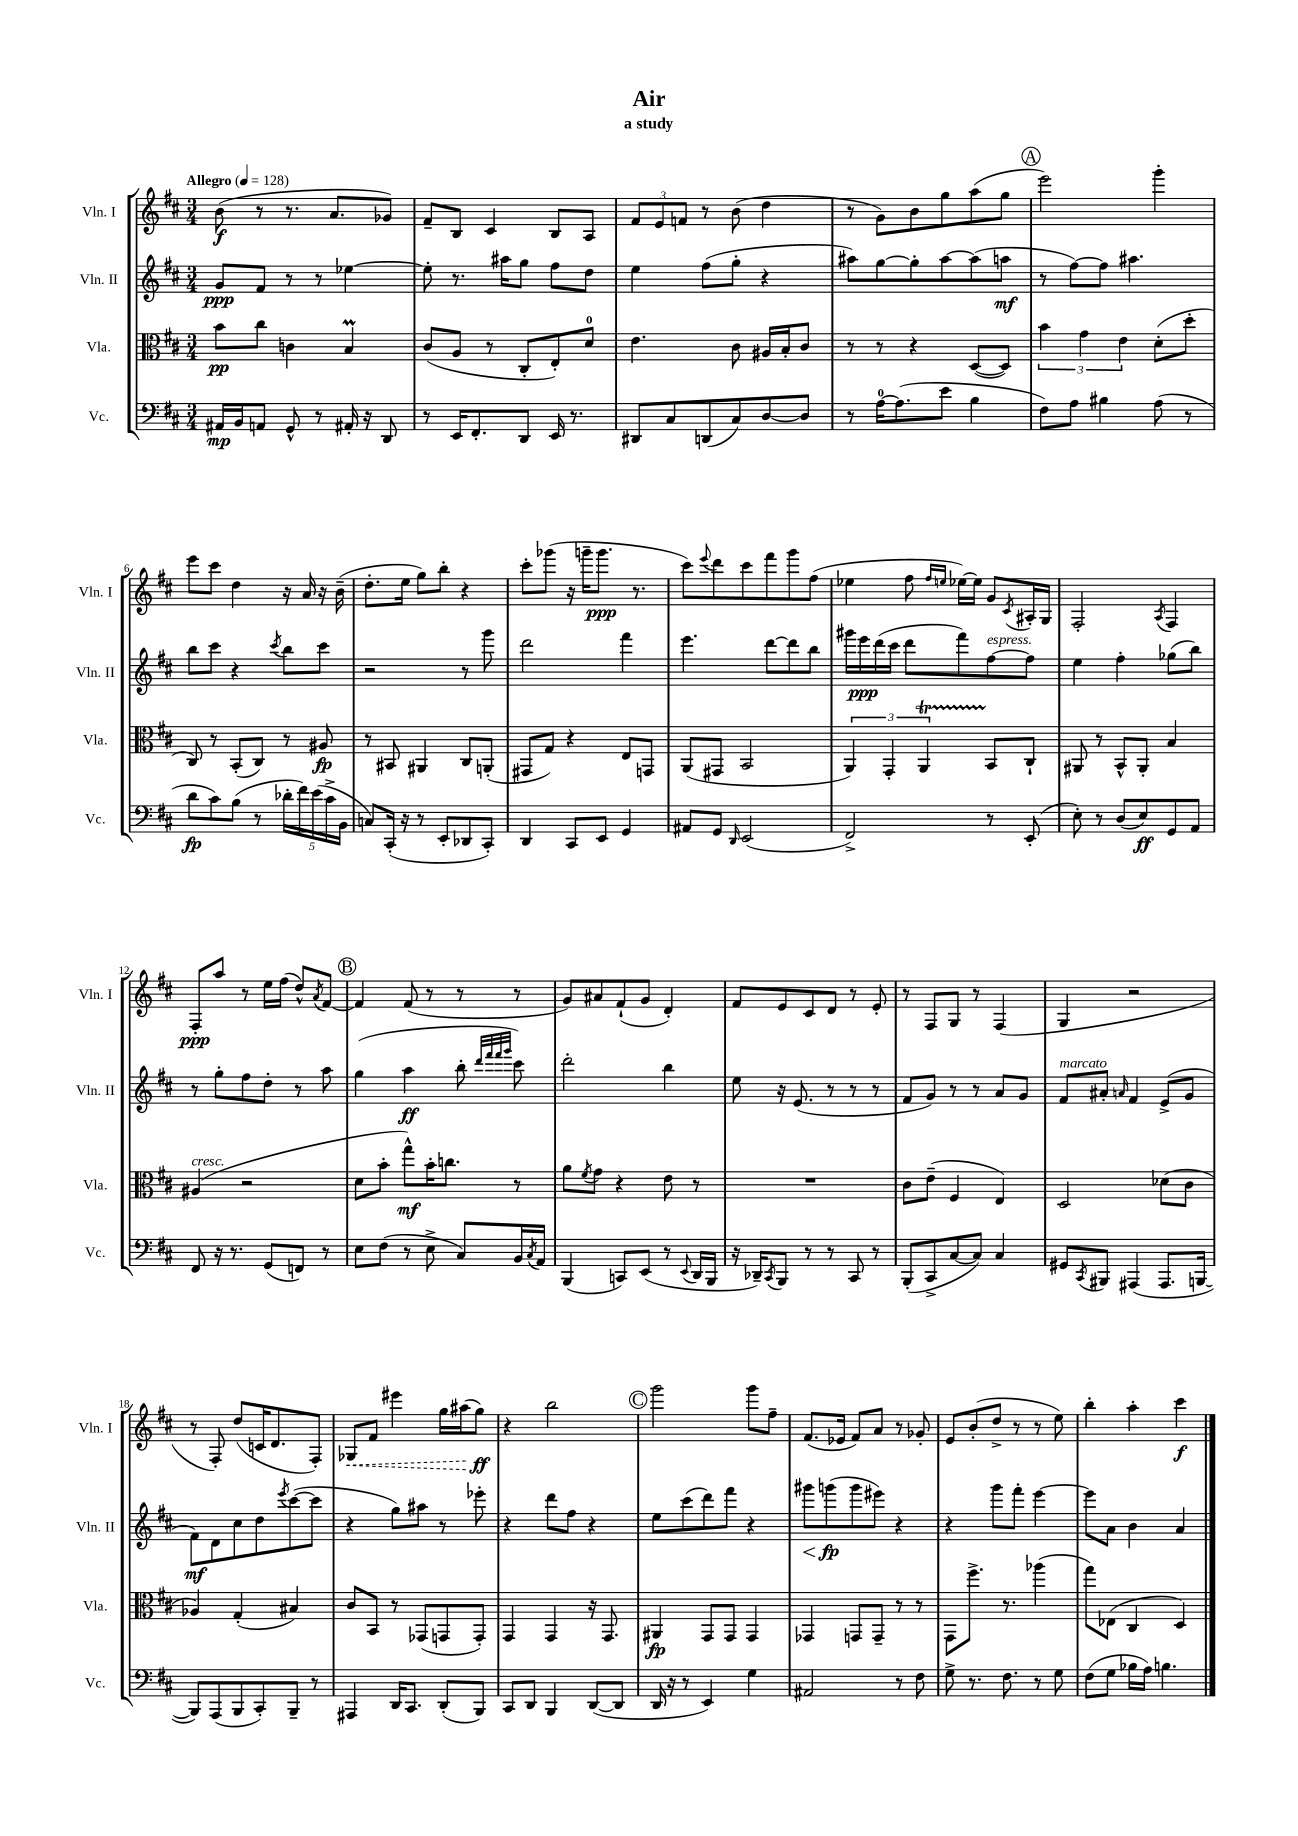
\header { title = "Air" subtitle = "a study" }
<<
\new StaffGroup <<
\new Staff = "s0" \with { instrumentName = "Vln. I" shortInstrumentName = "Vln. I" } {
    \clef treble \key d \major \numericTimeSignature \time 3/4 \tempo "Allegro" 4 = 128
    b'8\f( r8 r8. a'8. ges'8) |
    fis'8-- b8 cis'4 b8 a8 |
    \tuplet 3/2 { fis'8 e'8 f'8 } r8 b'8( d''4 |
    r8 g'8) b'8 g''8 a''8( g''8 |
    \mark \markup { \circle "A" } e'''2) g'''4-. |
    e'''8 cis'''8 d''4 r16 a'16 r16 b'16--( |
    d''8.-. e''16 g''8) b''8-. r4 |
    cis'''8-. ges'''8( r16 g'''16-- g'''8.\ppp r8. |
    cis'''8) \appoggiatura { e'''8 } d'''8 cis'''8 fis'''8 g'''8 fis''8( |
    ees''4 fis''8 \grace { fis''16 e''16 } ees''16~) ees''16 g'8 \acciaccatura { cis'8 } ais16-. g16 |
    fis2-. \acciaccatura { a8 } fis4 |
    fis8-.\ppp a''8 r8 e''16 fis''16( d''8-^) \acciaccatura { a'8 } fis'8~ |
    \mark \markup { \circle "B" } fis'4 fis'8( r8 r8 r8 |
    g'8) ais'8 fis'8-!( g'8 d'4-.) |
    fis'8 e'8 cis'8 d'8 r8 e'8-. |
    r8 fis8 g8 r8 fis4( |
    g4 r2 |
    r8 fis8-.) d''8( c'16 d'8. fis8-.) |
    \once \override Hairpin.style = #'dashed-line ges8\< fis'8 eis'''4 g''16 ais''16( g''8\ff\!) |
    r4 b''2 |
    \mark \markup { \circle "C" } g'''2 g'''8 fis''8-- |
    fis'8.( ees'16 fis'8) a'8 r8 ges'8-. |
    e'8 b'8-.( d''8-> r8 r8 e''8) |
    b''4-. a''4-. cis'''4\f \bar "|." |
}
\new Staff = "s1" \with { instrumentName = "Vln. II" shortInstrumentName = "Vln. II" } {
    \clef treble \key d \major \numericTimeSignature \time 3/4
    g'8\ppp fis'8 r8 r8 ees''4~ |
    ees''8-. r8. ais''16 g''8 fis''8 d''8 |
    e''4 fis''8( g''8-. r4 |
    ais''8) g''8~ g''8-. ais''8~ ais''8( a''8\mf |
    \mark \markup { \circle "A" } r8 fis''8~) fis''8 ais''4. |
    b''8 cis'''8 r4 \acciaccatura { cis'''8 } b''8 cis'''8 |
    r2 r8 g'''8 |
    d'''2 fis'''4 |
    e'''4. d'''8~ d'''8 b''8 |
    gis'''16 e'''16\ppp d'''16( cis'''16 d'''8 fis'''8) fis''8~^\markup { \italic "espress." } fis''8 |
    e''4 fis''4-. ges''8( b''8) |
    r8 g''8-. fis''8 d''8-. r8 a''8 |
    \mark \markup { \circle "B" } g''4( a''4\ff b''8-. \grace { d'''32 fis'''32 fis'''32 g'''32 } cis'''8) |
    d'''2-. b''4 |
    e''8 r16 e'8.( r8 r8 r8 |
    fis'8 g'8) r8 r8 a'8 g'8 |
    fis'8^\markup { \italic "marcato" } ais'8-. \grace { a'16 } fis'4 e'8->( g'8 |
    fis'8\mf) d'8 cis''8 d''8 \acciaccatura { e'''8 } cis'''8~( cis'''8 |
    r4 g''8) ais''8 r8 ees'''8-. |
    r4 d'''8 fis''8 r4 |
    \mark \markup { \circle "C" } e''8 cis'''8( d'''8) fis'''8 r4 |
    gis'''8\< g'''8\fp\!( g'''8 eis'''8) r4 |
    r4 g'''8 fis'''8-. e'''4~ |
    e'''8 a'8 b'4 a'4 \bar "|." |
}
\new Staff = "s2" \with { instrumentName = "Vla." shortInstrumentName = "Vla." } {
    \clef alto \key d \major \numericTimeSignature \time 3/4
    b'8\pp cis''8 c'4 b4\prall |
    cis'8( a8 r8 cis8-. e8-.) d'8-0 |
    e'4. cis'8 ais16 b16-. cis'8 |
    r8 r8 r4 d8~( d8) |
    \mark \markup { \circle "A" } \tuplet 3/2 { b'4 g'4 e'4 } d'8-.( d''8-. |
    cis8) r8 b,8-.( cis8) r8 ais8\fp |
    r8 bis,8 ais,4 cis8 a,8-.( |
    gis,8 g8) r4 e8 g,8 |
    a,8( gis,8 b,2 |
    \tuplet 3/2 { a,4) g,4-. a,4\startTrillSpan } b,8\stopTrillSpan cis8-! |
    ais,8 r8 b,8-^ ais,8-. b4 |
    ais4^\markup { \italic "cresc." }( r2 |
    \mark \markup { \circle "B" } d'8 b'8-. g''8-^\mf) b'16-. c''8. r8 |
    a'8 \acciaccatura { fis'8 } g'8 r4 e'8 r8 |
    R2. |
    cis'8 e'8--( fis4 e4) |
    d2 des'8( cis'8 |
    aes4) g4-.( bis4) |
    cis'8 b,8 r8 ges,8( g,8 g,8-.) |
    g,4 g,4 r16 g,8. |
    \mark \markup { \circle "C" } ais,4\fp g,8 g,8 g,4 |
    ges,4 g,8 g,8-- r8 r8 |
    g,8 fis''8.-> r8. aes''4( |
    g''8) ees8( cis4 d4) \bar "|." |
}
\new Staff = "s3" \with { instrumentName = "Vc." shortInstrumentName = "Vc." } {
    \clef bass \key d \major \numericTimeSignature \time 3/4
    ais,16\mp b,16 a,8 g,8-^ r8 ais,16-. r16 d,8 |
    r8 e,16 fis,8.-. d,8 e,16 r8. |
    dis,8 cis8 d,8( cis8) d8~ d8 |
    r8 a16-0~ a8.( e'8 b4 |
    \mark \markup { \circle "A" } fis8) a8 bis4 a8( r8 |
    d'8\fp cis'8) b8( r8 \tuplet 5/4 { des'16-. fis'16) e'16( cis'16-> b,16 } |
    c8) cis,16-.( r16 r8 e,8-. des,8 cis,8-.) |
    d,4 cis,8 e,8 g,4 |
    ais,8 g,8 \grace { d,16 } e,2( |
    fis,2->) r8 e,8-.( |
    e8-.) r8 d8( e8\ff) g,8 a,8 |
    fis,8 r16 r8. g,8( f,8) r8 |
    \mark \markup { \circle "B" } e8 fis8( r8 e8-> cis8) b,16 \acciaccatura { cis8 } a,16 |
    b,,4( c,8) e,8( r8 \appoggiatura { e,8 } d,16 b,,16 |
    r16 des,16--) \acciaccatura { cis,8 } b,,8 r8 r8 cis,8 r8 |
    b,,8-.( cis,8-> cis8~ cis8) cis4 |
    gis,8 \acciaccatura { cis,8 } bis,,8 ais,,4( ais,,8. b,,16~ |
    b,,8) a,,8( b,,8 cis,8-.) b,,8-- r8 |
    ais,,4 d,16 cis,8. d,8-.( b,,8) |
    cis,8 d,8 b,,4 d,8~( d,8 |
    \mark \markup { \circle "C" } d,16 r16 r8 e,4) g4 |
    ais,2 r8 fis8 |
    g8-> r8. fis8. r8 g8 |
    fis8( g8 bes16 a16) b4. \bar "|." |
}
>>
>>
